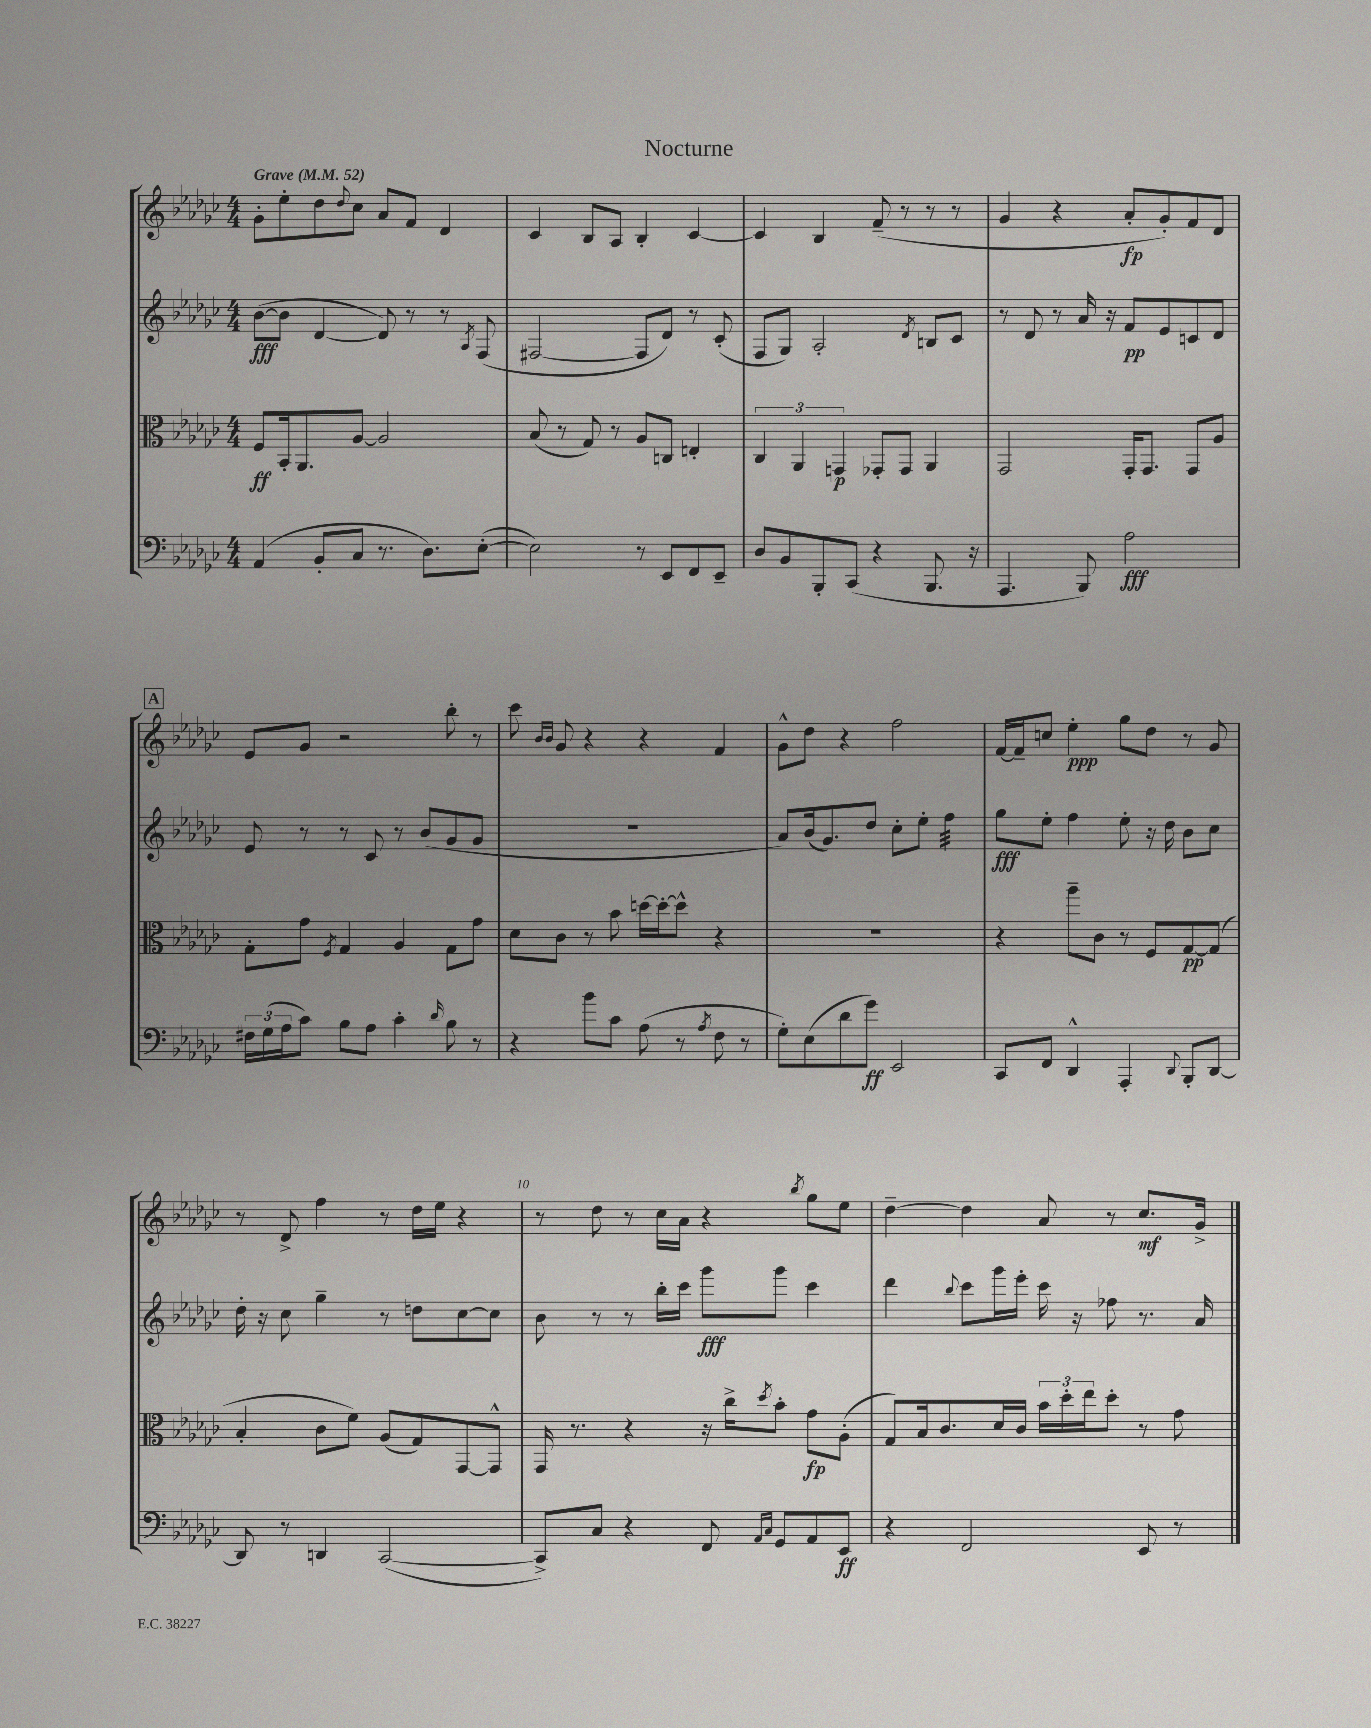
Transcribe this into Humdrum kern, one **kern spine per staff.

**kern	**dynam	**kern	**dynam	**kern	**dynam	**kern	**dynam
*part4	*part4	*part3	*part3	*part2	*part2	*part1	*part1
*staff4	*staff4	*staff3	*staff3	*staff2	*staff2	*staff1	*staff1
*clefF4	*	*clefC3	*	*clefG2	*	*clefG2	*
*k[b-e-a-d-g-c-]	*	*k[b-e-a-d-g-c-]	*	*k[b-e-a-d-g-c-]	*	*k[b-e-a-d-g-c-]	*
*M4/4	*	*M4/4	*	*M4/4	*	*M4/4	*
*MM52	*	*MM52	*	*MM52	*	*MM52	*
=1	=1	=1	=1	=1	=1	=1	=1
!	!	!	!	!	!	!LO:TX:a:B:t=Grave	!
(4AA-/	.	8F/L	ff	([8b-\L	fff	8g-'\L	.
.	.	16BB-'/k	.	8b-\J]	.	8ee-'\	.
.	.	8.AA-/	.	.	.	.	.
8BB-'/L	.	.	.	[4d-/	.	8dd-\	.
.	.	.	.	.	.	8qqdd-/	.
8C-/J	.	[8A-/J	.	.	.	8cc-\J	.
8.r	.	2A-/]	.	8d-/])	.	8a-/L	.
.	.	.	.	8r	.	8f/J	.
8.D-\L)	.	.	.	.	.	.	.
.	.	.	.	8r	.	4d-/	.
.	.	.	.	8qA-/	.	.	.
([8E-'\J	.	.	.	(8F/	.	.	.
=2	=2	=2	=2	=2	=2	=2	=2
2E-\])	.	(8B-/	.	[2F#X/	.	4c-/	.
.	.	8r	.	.	.	.	.
.	.	8G-/)	.	.	.	8B-/L	.
.	.	8r	.	.	.	8A-/J	.
8r	.	8A-/L	.	8F#/L]	.	4B-'/	.
8EE-/L	.	8Cn/J	.	8d-/J)	.	.	.
8FF/	.	4En'/	.	8r	.	[4c-/	.
8EE-~/J	.	.	.	(8c-'/	.	.	.
=3	=3	=3	=3	=3	=3	=3	=3
8D-/L	.	6C-/	.	8F/L	.	4c-/]	.
8BB-/	.	.	.	8G-/J)	.	.	.
.	.	6AA-/	.	.	.	.	.
8BBB-'/	.	.	.	2A-'/	.	4B-/	.
.	.	6GGn/	p	.	.	.	.
(8CC-/J	.	.	.	.	.	.	.
4r	.	8GG-X'/L	.	.	.	(8f~/	.
.	.	8GG-/J	.	.	.	8r	.
.	.	.	.	8qd-/	.	.	.
8.BBB-/	.	4AA-/	.	8Bn/L	.	8r	.
.	.	.	.	8c-/J	.	8r	.
16r	.	.	.	.	.	.	.
=4	=4	=4	=4	=4	=4	=4	=4
4.AAA-/	.	2GG-/	.	8r	.	4g-/	.
.	.	.	.	8d-/	.	.	.
.	.	.	.	8r	.	4r	.
8BBB-/)	.	.	.	16a-/	.	.	.
.	.	.	.	16r	.	.	.
2A-\	fff	16GG-'/KL	.	8f/L	pp	8a-'/L	fp
.	.	8.GG-/J	.	.	.	.	.
.	.	.	.	8e-/	.	8g-'/)	.
.	.	8GG-/L	.	8cn/	.	8f/	.
.	.	8A-/J	.	8d-/J	.	8d-/J	.
!!LO:LB:g=z
!!LO:REH:place=s1:t=A
=5	=5	=5	=5	=5	=5	=5	=5
24F#X\LL	.	8G-'\L	.	8e-/	.	8e-/L	.
(24G-\	.	.	.	.	.	.	.
24A-\J	.	.	.	.	.	.	.
8c-\J)	.	8g-\J	.	8r	.	8g-/J	.
.	.	8qF/	.	.	.	.	.
8B-\L	.	4G-/	.	8r	.	2r	.
8A-\J	.	.	.	8c-/	.	.	.
4c-'\	.	4A-/	.	8r	.	.	.
.	.	.	.	(8b-/L	.	.	.
16qqd-/	.	.	.	.	.	.	.
8B-\	.	8G-\L	.	8g-/	.	8bb-'\	.
8r	.	8g-\J	.	8g-/J	.	8r	.
=6	=6	=6	=6	=6	=6	=6	=6
4r	.	8d-\L	.	1r	.	8ccc-\	.
.	.	.	.	.	.	16qqb-/LL	.
.	.	.	.	.	.	16qqb-/JJ	.
.	.	8c-\J	.	.	.	8g-/	.
8b-\L	.	8r	.	.	.	4r	.
8c-\J	.	8b-\	.	.	.	.	.
(8A-\	.	[16ddn\LL	.	.	.	4r	.
.	.	16dd'\J_	.	.	.	.	.
8r	.	8dd^^\J]	.	.	.	.	.
8qA-/	.	.	.	.	.	.	.
8F\	.	4r	.	.	.	4f/	.
8r	.	.	.	.	.	.	.
=7	=7	=7	=7	=7	=7	=7	=7
8G-'\L)	.	1r	.	8a-/L)	.	8g-^^\L	.
(8E-\	.	.	.	(16b-/k	.	8dd-\J	.
.	.	.	.	8.g-/)	.	.	.
8d-\	.	.	.	.	.	4r	.
8g-\J)	ff	.	.	8dd-/J	.	.	.
2EE-/	.	.	.	8cc-'\L	.	2ff\	.
.	.	.	.	8ee-'\J	.	.	.
*	*	*	*	*tremolo	*	*	*
.	.	.	.	32ff\LLL	.	.	.
.	.	.	.	32ff\	.	.	.
.	.	.	.	32ff\	.	.	.
.	.	.	.	32ff\	.	.	.
.	.	.	.	32ff\	.	.	.
.	.	.	.	32ff\	.	.	.
.	.	.	.	32ff\	.	.	.
.	.	.	.	32ff\JJJ	.	.	.
*	*	*	*	*Xtremolo	*	*	*
=8	=8	=8	=8	=8	=8	=8	=8
8CC-/L	.	4r	.	8gg-\L	fff	[16f/LL	.
.	.	.	.	.	.	16f~/J]	.
8FF/J	.	.	.	8ee-'\J	.	8ccn/J	.
4DD-^^/	.	8aa-~\L	.	4ff\	.	4ee-'\	ppp
.	.	8c-\J	.	.	.	.	.
4AAA-'/	.	8r	.	8ee-'\	.	8gg-\L	.
.	.	8F/L	.	16r	.	8dd-\J	.
.	.	.	.	16dd-\	.	.	.
8qqDD-/	.	.	.	.	.	.	.
8BBB-'/L	.	[8G-/	pp	8b-\L	.	8r	.
[8DD-/J	.	(8G-/J]	.	8cc-\J	.	8g-/	.
!!LO:LB:g=z
=9	=9	=9	=9	=9	=9	=9	=9
8DD-/]	.	4B-'/	.	16dd-'\	.	8r	.
.	.	.	.	16r	.	.	.
8r	.	.	.	8cc-\	.	8d-^/	.
4DDn/	.	8c-\L	.	4gg-~\	.	4ff\	.
.	.	8f\J)	.	.	.	.	.
([2CC-/	.	(8A-/L	.	8r	.	8r	.
.	.	8G-/)	.	8ddn\L	.	16dd-\LL	.
.	.	.	.	.	.	16ee-\JJ	.
.	.	[8GG-/	.	[8cc-\	.	4r	.
.	.	8GG-^^/J]	.	8cc-\J]	.	.	.
=10	=10	=10	=10	=10	=10	=10	=10
8CC-^/L])	.	16GG-/	.	8b-\	.	8r	.
.	.	8.r	.	.	.	.	.
8C-/J	.	.	.	8r	.	8dd-\	.
4r	.	4r	.	8r	.	8r	.
.	.	.	.	16bb-'\LL	.	16cc-\LL	.
.	.	.	.	16ccc-\JJ	.	16a-\JJ	.
8FF/	.	16r	.	8ggg-\L	fff	4r	.
.	.	16cc-^\KL	.	.	.	.	.
16qqAA-/LL	.	.	.	.	.	.	.
16qqC-/JJ	.	8qdd-/	.	.	.	.	.
8GG-/L	.	8b-'\J	.	8ggg-\J	.	.	.
.	.	.	.	.	.	8qbb-/	.
8AA-/	.	8g-\L	fp	4ccc-\	.	8gg-\L	.
8EE-/J	ff	(8A-'\J	.	.	.	8ee-\J	.
=11	=11	=11	=11	=11	=11	=11	=11
4r	.	8G-/L)	.	4ddd-\	.	[4dd-~\	.
.	.	16B-/k	.	.	.	.	.
.	.	8.c-/	.	.	.	.	.
.	.	.	.	8qqbb-/	.	.	.
2FF/	.	.	.	8ccc-\L	.	4dd-\]	.
.	.	16d-/L	.	16ggg-\L	.	.	.
.	.	16c-/JJ	.	16eee-'\JJ	.	.	.
.	.	24b-\LL	.	16ccc-\	.	8a-/	.
.	.	24dd-'\	.	.	.	.	.
.	.	.	.	16r	.	.	.
.	.	24ee-\J	.	.	.	.	.
.	.	8dd-'\J	.	8ff-X\	.	8r	.
8EE-/	.	8r	.	8.r	.	8.cc-/L	mf
8r	.	8g-\	.	.	.	.	.
.	.	.	.	16a-/	.	16g-^/Jk	.
==	==	==	==	==	==	==	==
*-	*-	*-	*-	*-	*-	*-	*-
